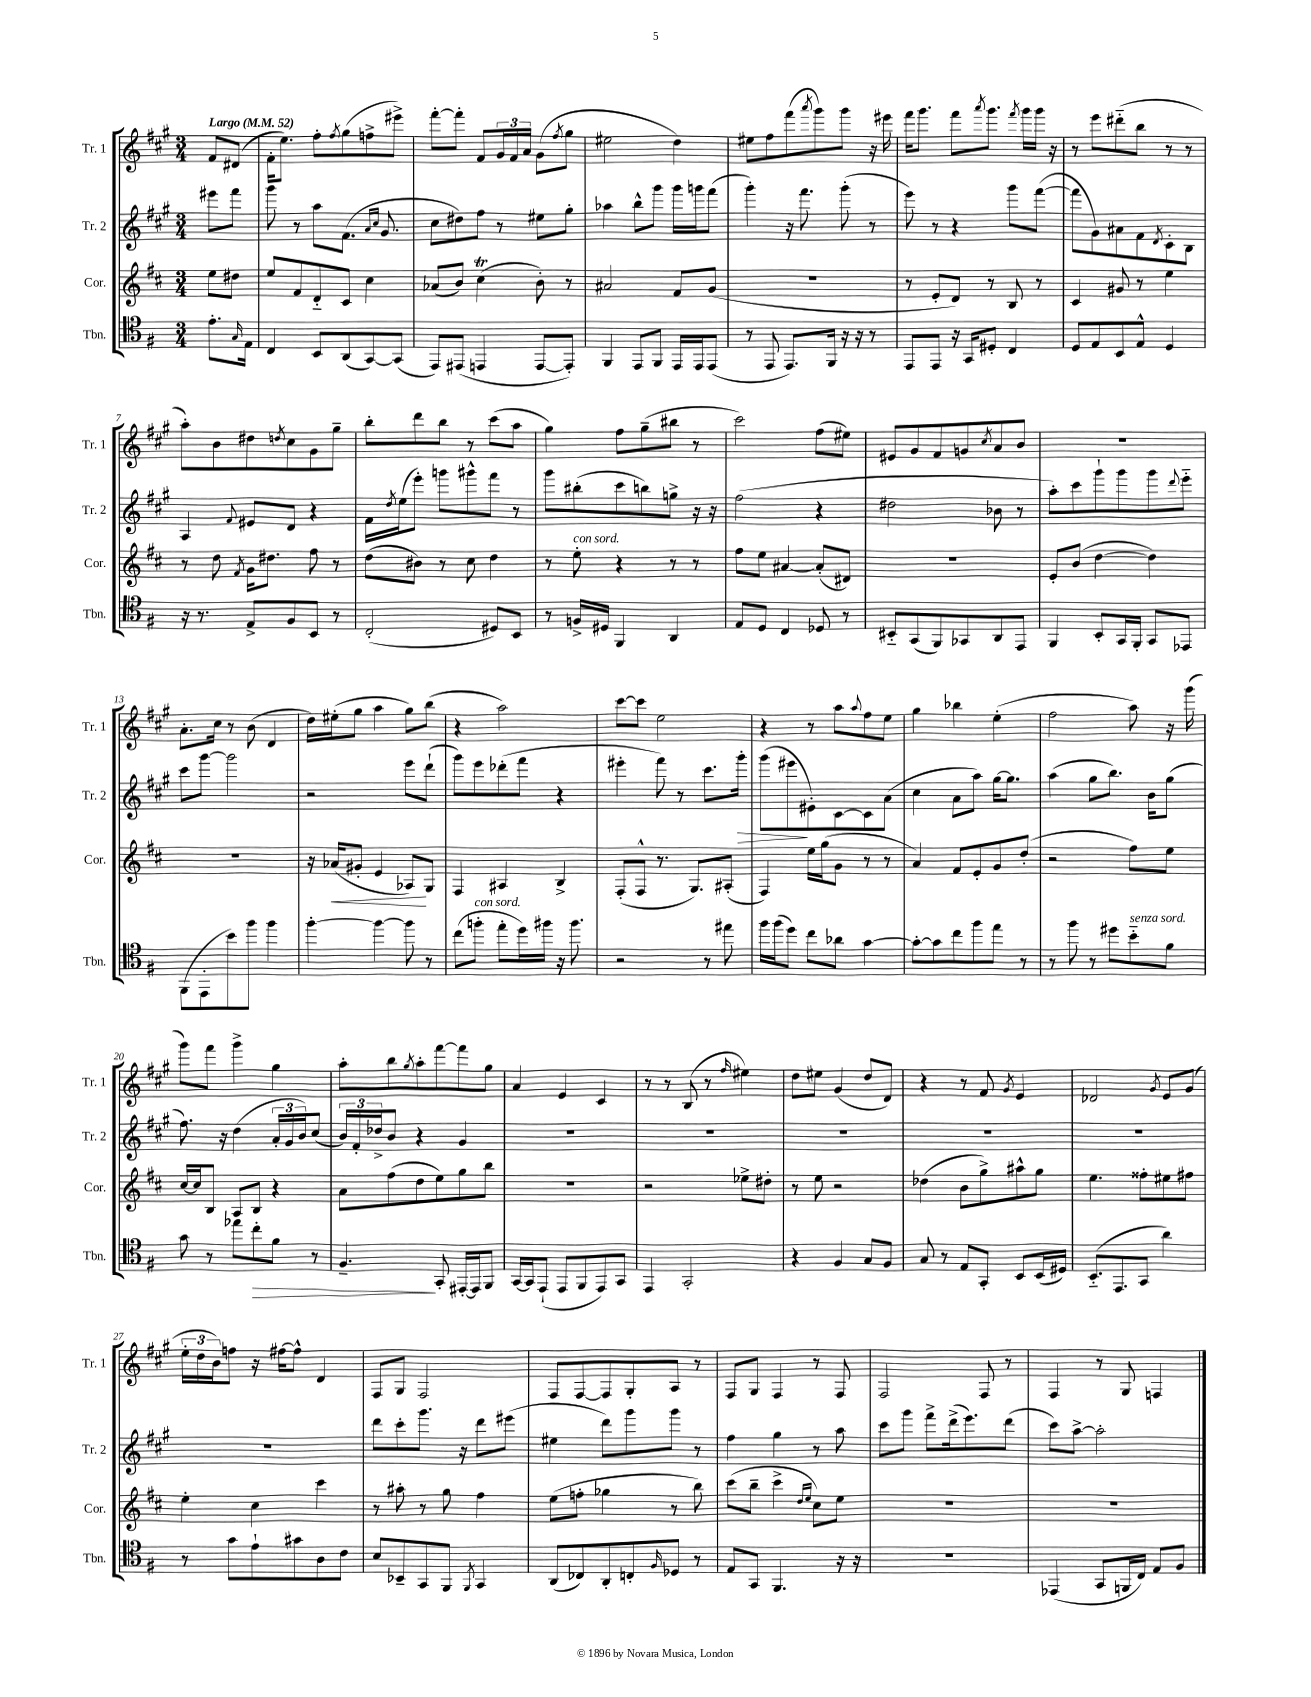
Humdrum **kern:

**kern	**kern	**kern	**kern
*staff4	*staff3	*staff2	*staff1
*clefC4	*clefG2	*clefG2	*clefG2
*k[f#]	*k[f#c#]	*k[f#c#g#]	*k[f#c#g#]
*M3/4	*M3/4	*M3/4	*M3/4
*MM52	*MM52	*MM52	*MM52
8.e'\L	8ee\L	8eee#\L	8f#/L
.	8dd#\J	8fff#\J	(8d#/J
16qqG/	.	.	.
16E\Jk	.	.	.
=	=	=	=
4C/	8ee/L	8ggg#\	16f#'\LK
.	.	.	8.ee\J)
.	8f#/	8r	.
8BB/L	8d'~/	8aa\L	8ff#'\L
.	.	.	8qff#/
(8AA/	8c#/J	(8.f#\J	(8gg#\
[8GG/)	4cc#\	.	8ff^\
.	.	16qqa/LL	.
.	.	16qqcc#/JJ	.
.	.	8.g#/	.
(8GG/]J	.	.	8eee#^\J)
=	=	=	=
8EE/L)	(8a-/L	8cc#\L	[8fff#'\L
(8EE#/J	8b/J)	8dd#\)	8fff#'\]J
4EE/	(4cc#\	8ff#\J	8f#/L
.	.	8r	24g#/L
.	.	.	24f#/
.	.	.	24a/JJ
[8EE/L	8b'\)	8ee#\L	(8g#\L
.	.	.	8qff#/
8EE'/]J)	8r	8gg#'\J	8gg#\J
=	=	=	=
4FF#/	2a#/	4aa-\	2ee#\
8EE/L	.	8bb^^\L	.
8FF#/J	.	8ggg#\J	.
16EE/LL	8f#/L	16ggg#\LL	4dd\)
16EE/J	.	16ggg\J	.
(8EE/J	(8g/J	(8fff#\J	.
=	=	=	=
8r	2.r	4ggg#'\)	8ee#\L
8EE/	.	.	8ff#\
8.EE/L)	.	16r	(8fff#\
.	.	8.fff#\	.
.	.	.	8qaaa/
.	.	.	8ggg#\)
16FF#/Jk	.	.	.
16r	.	(8ggg#'\	8ggg#\J
16r	.	.	.
8r	.	8r	16r
.	.	.	16eee#\
=	=	=	=
8EE/L	8r	8eee\)	16fff#\LK
.	.	.	8.ggg#\J
8EE/J	8e'/L	8r	.
16r	8d/J)	4r	8fff#\L
16GG/LK	.	.	.
.	.	.	8qaaa/
8D#'/J	8r	.	8.ggg#\J
4C/	8B/	8ggg#\L	.
.	.	.	8qfff#/
.	.	.	16ggg#\LL
.	8r	([8fff#\J	16ggg#\JJ
.	.	.	16r
=	=	=	=
8D/L	4c#/	8fff#\]L	8r
8E/	.	8g#\)	8eee\L
8BB/	8g#/	8a#\	(8ddd#'~\
8E^^/J	8r	8f#\	8bb\J
.	.	8qd/	.
4D/	4ee\	8c#'\	8r
.	.	8B\J	8r
=	=	=	=
16r	8r	4A/	8aa'\L)
8.r	.	.	.
.	8dd\	.	8b\
.	8qf#/	8qqf#/	.
8E^/L	16g\LK	8e#/L	8dd#\
.	8.dd#\J	.	.
.	.	.	8qdd/
8F#/	.	8d/J	8cc#\
8BB/J	8ff#\	4r	8g#\
8r	8r	.	8gg#~\J
=	=	=	=
(2C'/	(8dd\L	16f#\LL	8bb'\L
.	.	8qdd/	.
.	.	(16ee\J	.
.	8b#\J)	8eee'\J)	8ddd\
.	8r	8ggg\L	8bb\J
.	8cc#\	8ggg#^^\	8r
8D#/L)	4dd\	8fff#\J	(8ccc#\L
8BB/J	.	8r	8aa\J
=	=	=	=
8r	8r	8ggg#\L	4gg#\)
16F^/LL	8ee'\	(8bb#'\	.
16D#/JJ	.	.	.
4FF#/	4r	8ccc#\	8ff#\L
.	.	8bb\)	(8gg#~\
4AA/	8r	8gg^\J	8bb#\J
.	8r	16r	8r
.	.	16r	.
=	=	=	=
8E/L	8ff#\L	(2ff#\	2ccc#\)
8D/J	8ee\J	.	.
4C/	[4a#/	.	.
8D-/	(8a#'/]L	4r	(8ff#\L
8r	8d#/J)	.	8ee#\J)
=	=	=	=
8BB#'~/L	2.r	2dd#\	8e#/L
(8GG/	.	.	8g#/
8FF#/)	.	.	8f#/
8GG-/	.	.	8g/
.	.	.	8qcc#/
8AA/	.	8b-\	8a/
8EE/J	.	8r	8b/J
=	=	=	=
4FF#/	8e'/L	8aa'\L)	2.r
.	(8b/J	8ccc#\	.
8BB'/L	[4dd\	8ggg#`\	.
16GG/L	.	8ggg#\	.
16FF#'/JJ	.	.	.
8GG/L	4dd\])	8ggg#\	.
.	.	8qqddd/	.
8EE-/J	.	8eee'~\J	.
=	=	=	=
(8FF#\L	2.r	8ccc#\L	8.a'\L
8EE'\	.	[8ggg#\J	.
.	.	.	16cc#\Jk
8b\)	.	2ggg#\]	8r
8ff#\J	.	.	(8b\
4ff#\	.	.	4d/
=	=	=	=
[4ff#'\	16r	2r	16dd\LL)
.	(16a-/LK	.	(16ee#'\J
.	8g#'/J	.	8gg#\J
4ff#\_	4e/	.	4aa\
8ff#\]	8A-/L)	8eee\L	8gg#\L)
8r	8G/J	(8ddd`\J	(8bb\J
=	=	=	=
(8cc\L	4F#/	8ggg#\L)	4r
8ff'\J	.	8eee\	.
8ee'\L	4A#/	(8ddd-'\	2aa\)
16dd\L)	.	8fff#\J	.
16ff#\JJ	.	.	.
16r	4B^/	4r	.
8.ff#\	.	.	.
=	=	=	=
2r	(8F#'/L	4eee#'\	[8ccc#\L
.	8F#^^/J	.	8ccc#\]J
.	8.r	8fff#\)	2ee\
.	.	8r	.
.	8.G/L)	.	.
8r	.	8.ccc#\L	.
8ee#\	(8A#'/J	.	.
.	.	16ggg#'\Jk	.
=	=	=	=
16ff#\LL	4F#/)	(8ggg#\L	4r
(16ff#\J	.	.	.
8dd\J)	.	8eee#\	.
8cc\L	16ee\LL	8e#'\)	8r
.	(16gg\J	.	.
8a-\J	8g\J	[8c#\	8aa\L
.	.	.	8qqaa/
[4g\	8r	8c#\]	8ff#\
.	8r	(8a\J	8ee\J
=	=	=	=
8g'\_L	4a/)	4cc#\	4gg#\
8g\]	.	.	.
8cc\	8f#/L	8a\L	4bb-\
8ff#\	8e'/	8aa\J)	.
8ee\J	8g/	[16gg#\LK	(4ee'\
.	.	8.gg#\]J	.
8r	(8dd'/J	.	.
=	=	=	=
8r	2r	(4aa\	2ff#\
8ff#\	.	.	.
8r	.	8gg#\L	.
8dd#\L	.	8.bb\J)	.
8b'~\	8ff#\L)	.	8aa\)
.	.	16b\LK	.
8f#\J	8ee\J	(8gg#\J	16r
.	.	.	(16ggg#\
=	=	=	=
8g\	[16cc#/LL	8.ff#\)	8ggg#\L)
.	16cc#/]J	.	.
8r	8B/J	.	8fff#\J
.	.	16r	.
8ee-\L	8A/L	(4dd\	4ggg#^\
8cc'\	8B/J	.	.
8f#\J	4r	24a'/LL	4gg#\
.	.	24g#/	.
.	.	24b/J)	.
8r	.	(8cc#/J	.
=	=	=	=
4.F#~/	8a\L	24b/LL)	8aa'\L
.	.	24f#'/	.
.	.	24dd-^/J	.
.	(8ff#\	8b/J	8bb\
.	.	.	8qgg#/
.	8dd\	4r	8aa'\
8GG'/	8ee\)	.	[8fff#\
[16EE#'/LL	8gg\	4g#/	8fff#\]
16EE#/]J	.	.	.
8FF#/J	8bb\J	.	8gg#\J
=	=	=	=
[16GG/LL	2.r	2.r	4a/
16GG/]J	.	.	.
(8EE`/J	.	.	.
8EE/L	.	.	4e/
8FF#/	.	.	.
8EE/)	.	.	4c#/
8GG/J	.	.	.
=	=	=	=
4EE/	2r	2.r	8r
.	.	.	8r
2GG'/	.	.	(8B/
.	.	.	8r
.	.	.	16qqff#/
.	8ee-^\L	.	4ee#\)
.	8dd#'\J	.	.
=	=	=	=
4r	8r	2.r	8dd\L
.	8ee\	.	8ee#\J
4F#/	2r	.	(4g#/
8G/L	.	.	8dd/L
8F#/J	.	.	8d/J)
=	=	=	=
8G/	(4dd-\	2.r	4r
8r	.	.	.
8E/L	8b\L	.	8r
8GG'/J	8gg^\)	.	8f#/
.	.	.	8qg#/
8BB/L	8aa#^^\	.	4e/
(16BB/L	8gg\J	.	.
16D#/JJ)	.	.	.
=	=	=	=
(8.BB'~/L	4.ee\	2.r	2d-/
8.EE/	.	.	.
8GG/J	8ff##'\L	.	.
.	.	.	8qg#/
4a\)	8ee#\	.	8e/L
.	8ff#\J	.	(8g#/J
=	=	=	=
8r	4ee'\	2.r	24ee'\LL
.	.	.	24dd\
.	.	.	24b\J)
8g\L	.	.	8ff\J
8e`\	4cc#\	.	16r
.	.	.	[16ff#\LK
8g#\	.	.	8ff#^^\]J
8A\	4ccc#\	.	4d/
8c\J	.	.	.
=	=	=	=
8B/L	8r	8ddd\L	8F#/L
8BB-~/	8aa#'\	8ccc#'\	8G#/J
8GG/	8r	8.ggg#\J	2F#/
8FF#/J	8gg\	.	.
.	.	16r	.
8qFF#/	.	.	.
4GG/	4ff#\	8ddd\L	.
.	.	(8eee#\J	.
=	=	=	=
(8AA/L	(8ee\L	4ee#\	8F#/L
8C-/)	8ff'\J	.	[8F#/
8AA'/	4gg-\	8ddd\L)	8F#/]
8C'/	.	8ggg#\	8G#'/
16qqF#/	.	.	.
8D-/J	8r	8ggg#\J	8A/J
8r	8bb\)	8r	8r
=	=	=	=
8E/L	(8ccc#\L	4ff#\	8F#/L
8GG/J	8bb~\J	.	8G#/J
4.FF#/	4ccc#^\	4gg#\	4F#/
.	16qqdd/LL	.	.
.	16qqee/JJ	.	.
.	8cc#\L)	8r	8r
16r	8ee\J	8aa\	8F#/
16r	.	.	.
=	=	=	=
2.r	2.r	8ccc#\L	2F#/
.	.	8ggg#\J	.
.	.	8fff#^\L	.
.	.	(16ddd^\k	.
.	.	8.eee\)	.
.	.	.	8F#/
.	.	(8ddd\J	8r
=	=	=	=
(4EE-/	2.r	8ccc#\L)	4F#/
.	.	[8aa^\J	.
8GG/L	.	2aa'\]	8r
16FF/L	.	.	8G#/
16C/JJ)	.	.	.
8E/L	.	.	4F/
8F#/J	.	.	.
==	==	==	==
*-	*-	*-	*-
